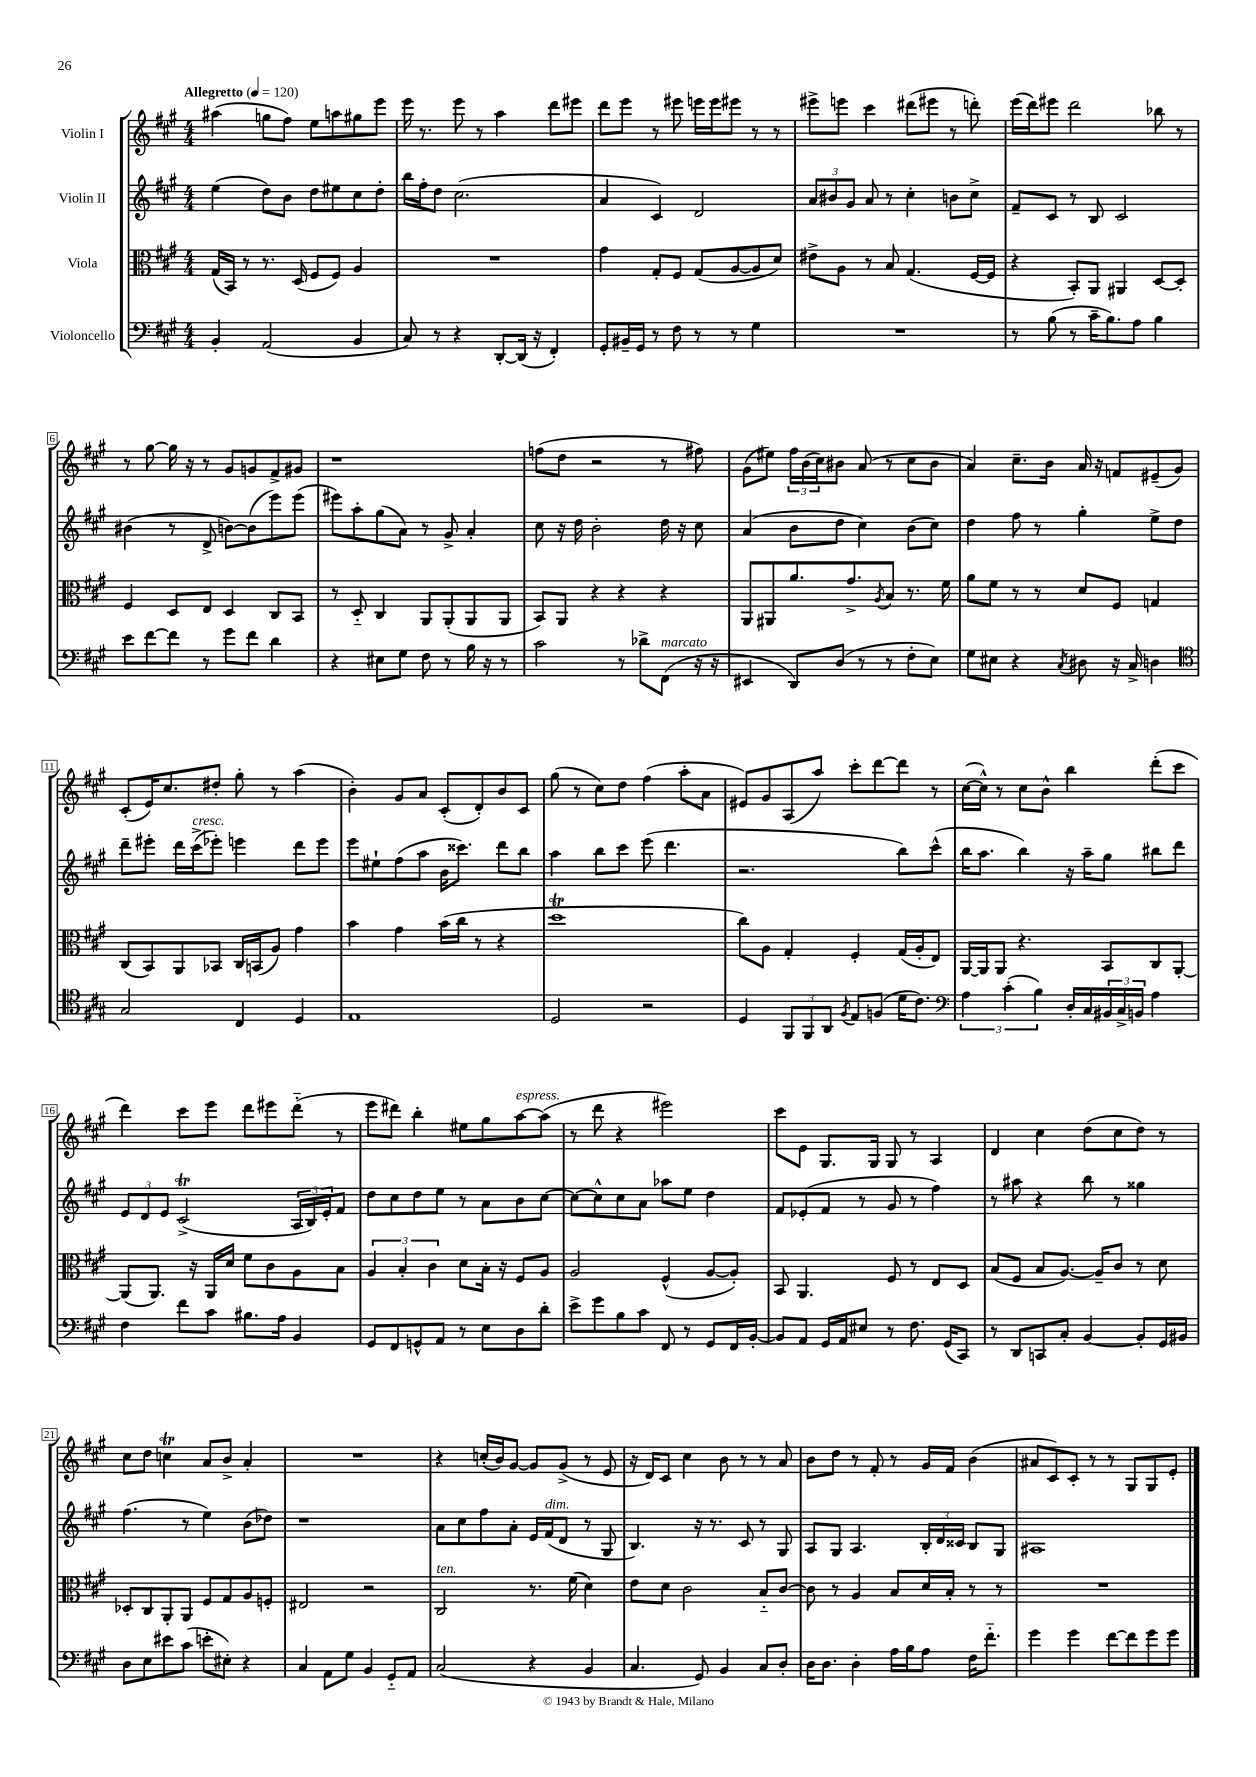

**kern	**kern	**kern	**kern
*staff4	*staff3	*staff2	*staff1
*clefF4	*clefC3	*clefG2	*clefG2
*k[f#c#g#]	*k[f#c#g#]	*k[f#c#g#]	*k[f#c#g#]
*M4/4	*M4/4	*M4/4	*M4/4
*MM120	*MM120	*MM120	*MM120
4BB'/	(16G#/LL	(4ee\	(4aa#\
.	16BB/JJ)	.	.
.	8r	.	.
(2AA/	8.r	8dd\L)	8gg\L
.	.	8b\J	8ff#\J)
.	(16D/	.	.
.	8F#/L	8dd\L	8ee\L
.	8F#/J)	8ee#\	8aa\
4BB/	4A/	8cc#\	8gg#\
.	.	8dd'\J	8eee\J
=	=	=	=
8C#/)	1r	16bb\LL	16eee\
.	.	16ff#'\J	8.r
8r	.	8dd\J	.
4r	.	(2.cc#\	8eee\
.	.	.	8r
[8DD'/L	.	.	4aa\
(16DD/]Jk	.	.	.
16r	.	.	.
4FF#'/)	.	.	8ddd\L
.	.	.	8eee#\J
=	=	=	=
8GG#'/L	4g#\	4a/	8ddd\L
16BB#~/L	.	.	8eee\J
16GG#/JJ	.	.	.
8r	8G#'/L	4c#/)	8r
8F#\	8F#/J	.	8eee#\
8r	(8G#/L	2d/	16eee\LL
.	.	.	16eee\J
8r	[8A/	.	8eee#\J
4G#\	8A/]	.	8r
.	8d/J)	.	8r
=	=	=	=
1r	8e#^\L	12a/L	8eee#^\L
.	.	12b#/	.
.	8A\J	.	8eee\J
.	.	12g#/J	.
.	8r	8a/	4ccc#\
.	8B/	8r	.
.	(4.G#/	4cc#'\	(8ddd#\L
.	.	.	8eee#\J
.	.	8b\L	8r
.	[16F#/LL	8cc#^\J	8ddd'\)
.	16F#/]JJ	.	.
=	=	=	=
8r	4r	8f#~/L	(16eee\LL
.	.	.	16ddd\J)
(8B\	.	8c#/J	8eee#\J
8r	8BB'/L)	8r	2ddd\
16c#~\LK	8AA/J	8B/	.
8.B\)	.	.	.
.	4AA#/	2c#/	.
8A\J	.	.	.
4B\	[8D/L	.	8bb-\
.	8D'/]J	.	8r
=	=	=	=
8e\L	4F#/	(4b#\	8r
[8f#\	.	.	[8gg#\
8f#\]J	8D/L	8r	16gg#\]
.	.	.	16r
8r	8E/J	8d^/	8r
8g#\L	4D/	[8b\L)	8g#/L
8f#\J	.	(8b\]	8g/
4d\	8C#/L	8eee\)	8f#^/
.	8BB/J	(8eee\J	8g#/J
=	=	=	=
4r	8r	8eee#\L)	1r
.	8D'~/	8aa'\	.
8E#\L	4C#/	(8gg#\	.
8G#\J	.	8a\J)	.
8F#\	8AA/L	8r	.
8r	(8AA'/	8g#^/	.
16B\	8AA/	4a'/	.
16r	.	.	.
8r	8AA/J	.	.
=	=	=	=
2c#\	8BB/L)	8cc#\	(8ff\L
.	8AA/J	16r	8dd\J
.	.	16dd\	.
.	4r	2b'\	2r
8r	4r	.	.
8d-^\L	.	.	.
(8FF#\J	4r	16dd\	8r
.	.	16r	.
16r	.	8cc#\	8ff#\)
16r	.	.	.
=	=	=	=
4EE#/	8AA/L	(4a/	(8g#\L
.	8AA#/	.	8ee#\J)
8DD/L)	8.a/	8b\L	24ff#\LL
.	.	.	(24b\
.	.	.	24cc#\J)
(8D/J	.	8dd\J	8b#\J
.	8.g#^/	.	.
8r	.	4cc#\)	(8a/
.	8qA/	.	.
8r	8B/J	.	8r
8F#'\L	8.r	(8b\L	8cc#\L
8E\J)	.	8cc#\J)	8b#\J
.	16f#\	.	.
=	=	=	=
8G#\L	8a\L	4dd\	4a/)
8E#\J	8f#\J	.	.
4r	8r	8ff#\	8.cc#~\L
.	8r	8r	.
.	.	.	16b\Jk
8qC#/	.	.	.
8D#\	8d/L	4gg#'\	16a/
.	.	.	16r
16r	8F#/J	.	8f/L
16C#^/	.	.	.
4D\	4G/	8ee^\L	(8e#~/
.	.	8dd\J	8g#/J)
=	=	=	=
*clefC4	*	*	*
2G#/	(8C#/L	8ddd~\L	(8c#'/L
.	8BB/)	8eee#'\J	16e/K)
.	.	.	8.cc#/
.	8AA/	16ddd\LL	.
.	.	(16ccc#^\J	.
.	8BB-/J	8eee-'\J)	8dd#'/J
4C#/	16C#/LL	4eee\	8gg#'\
.	(16BB/J	.	.
.	8A/J)	.	8r
4D/	4g#\	8ddd\L	(4aa\
.	.	8eee\J	.
=	=	=	=
1E	4b\	8eee\L	4b'\)
.	.	8ee#`\	.
.	4g#\	(8ff#\	8g#/L
.	.	8aa\J	8a/J
.	(16b\LL	16b\LK	(8c#'/L
.	16cc#\JJ	8.ccc##\J)	.
.	8r	.	8d'/)
.	4r	8ddd\L	8b/
.	.	8bb\J	8c#/J
=	=	=	=
2D/	1dd	4aa\	(8gg#\
.	.	.	8r
.	.	8bb\L	8cc#\L)
.	.	8ccc#\J	8dd\J
2r	.	(8eee\	(4ff#\
.	.	4.ddd\	.
.	.	.	8aa'\L
.	.	.	8a\J
=	=	=	=
4D/	8cc#\L)	2.r	8e#/L)
.	8A\J	.	8g#/
12FF#/L	4G#'/	.	(8A/
12FF#/	.	.	.
.	.	.	8aa/J)
12AA/J	.	.	.
8qF#/	.	.	.
8E/L	4F#'/	.	8ccc#'\L
(8F/J	.	.	[8ddd\
16d\LK	(16G#/LL	8bb\L)	8ddd\]J
8.c#\J)	16A'/J	.	.
.	8E/J)	(8ccc#^^\J	8r
=	=	=	=
*clefF4	*	*	*
6A\	[16AA/LL	16bb\LK	([16cc#\LL
.	16AA/]J	8.aa\J	16cc#^^\]JJ)
.	8AA/J	.	8r
(6c#'\	.	.	.
.	4.r	4bb\)	8cc#\L
6B\)	.	.	.
.	.	.	8b^^\J
16D'/LL	.	16r	4bb\
16C#/	.	16aa~\LK	.
24BB#/	8BB/L	8gg#\J	.
24C#^/	.	.	.
24BB/JJ	.	.	.
4A\	8C#/	8bb#\L	(8ddd'\L
.	[8AA'/J	8ddd\J	8ccc#\J
=	=	=	=
4F#\	(8AA/]L	12e/L	4ddd\)
.	.	12d/	.
.	8.AA/J)	.	.
.	.	12e/J	.
8f#\L	.	(2c#^/	8ccc#\L
.	16r	.	.
8c#\J	16AA/LL	.	8eee\J
.	16d/JJ	.	.
8.B#\L	8f#\L	.	8ddd\L
.	8c#\	.	8eee#\
16A\Jk	.	.	.
4BB/	8A\	24A/LL	(8ddd'~\J
.	.	24B/)	.
.	.	24e'/J	.
.	8B\J	8f#/J	8r
=	=	=	=
8GG#/L	6A/	8dd\L	8eee\L
8FF#/	.	8cc#\	8ddd#\J)
.	6B'/	.	.
8GG^^/	.	8dd\	4bb'\
.	6c#\	.	.
8AA/J	.	8ee\J	.
8r	8d\L	8r	8ee#\L
8E\L	16B'\Jk	8a\L	8gg#\
.	16r	.	.
8D\	8F#/L	8b\	[8aa\
8d'\J	8A/J	[8cc#\J	(8aa\]J
=	=	=	=
8e^\L	2A/	8cc#\_L	8r
8g#\	.	8cc#^^\]	8ddd\
8B\	.	8cc#\	4r
8c#\J	.	8a\J	.
8FF#/	(4F#^^/	8aa-\L	2eee#\)
8r	.	8ee\J	.
8GG#/L	[8A/L	4dd\	.
16FF#/L	8A'/]J)	.	.
[16BB'/JJ	.	.	.
=	=	=	=
8BB/]L	8BB/	8f#/L	8ccc#\L
8AA/J	4.AA/	(8e-'/	8e\J
16GG#/LL	.	8f#/J	8.G#/L
16AA/J	.	.	.
8E#/J	.	8r	.
.	.	.	16G#/Jk
8r	8F#/	8g#/	8G#/
8.F#\	8r	8r	8r
.	8E/L	4ff#\)	4A/
(16GG#/LK	.	.	.
8CC#/J)	8D/J	.	.
=	=	=	=
8r	(8B/L	8r	4d/
8DD/L	8F#/J	8aa#\	.
8CC/	8B/L	4r	4cc#\
8C#'/J	[8.A/J)	.	.
[4BB/	.	8bb\	(8dd\L
.	16A~/]LK	.	.
.	8c#/J	8r	8cc#\
8BB'/]L	8r	4gg##\	8dd\J)
16GG#/L	8d\	.	8r
16BB#/JJ	.	.	.
=	=	=	=
8D\L	8D-'/L	(4.ff#\	8cc#\L
8E\	8C#/	.	8dd\J
8e#\	8AA'/	.	4cc\
(8c#\J	8AA/J	8r	.
8e'\L	8F#/L	4ee\)	8a/L
8E#'\J)	8G#/	.	8b^/J
4r	8A/	(8b\L	4a'/
.	8F'/J	8dd-\J)	.
=	=	=	=
4C#/	2E#/	1r	1r
8AA\L	.	.	.
8G#\J	.	.	.
4BB/	2r	.	.
8GG#'~/L	.	.	.
8AA/J	.	.	.
=	=	=	=
(2C#/	2C#/	8a\L	4r
.	.	8cc#\	.
.	.	8ff#\	(16cc'/LL
.	.	.	16b/J)
.	.	8a'\J	[8g#/J
4r	8.r	16e/LL	8g#/]L
.	.	(16f#/J	.
.	.	8d/J	(8g#^/J
.	(16f#\	.	.
4BB/	4d\)	8r	8r
.	.	8G#/	8e/
=	=	=	=
4.C#/	8e\L	4.B/)	16r
.	.	.	16d/LK)
.	8d\J	.	8c#/J
.	2c#\	.	4cc#\
8GG#/)	.	16r	.
.	.	8.r	.
4BB/	.	.	8b\
.	.	8c#/	8r
8C#/L	8B'~/L	8r	8r
8D'/J	[8c#/J	8G#/	8a/
=	=	=	=
16D\LK	8c#\]	8A/L	8b\L
8.D\J	.	.	.
.	8r	8G#/J	8dd\J
4D'\	4A/	4.A/	8r
.	.	.	8f#'/
16A\LL	8B/L	.	8r
16B\J	.	.	.
8A\J	16d/L	24B'/LL	16g#/LL
.	.	24d/	.
.	16B'/JJ	.	16f#/JJ
.	.	24c##/JJ	.
16F#\LK	8r	8B/L	(4b\
8.f#'~\J	.	.	.
.	8r	8G#/J	.
=	=	=	=
4g#\	1r	1A#	8a#/L
.	.	.	8c#/)
4g#\	.	.	8c#'/J
.	.	.	8r
[8f#\L	.	.	8r
8f#\]	.	.	8G#/L
8g#\	.	.	8G#/
8g#\J	.	.	8e'/J
==	==	==	==
*-	*-	*-	*-
